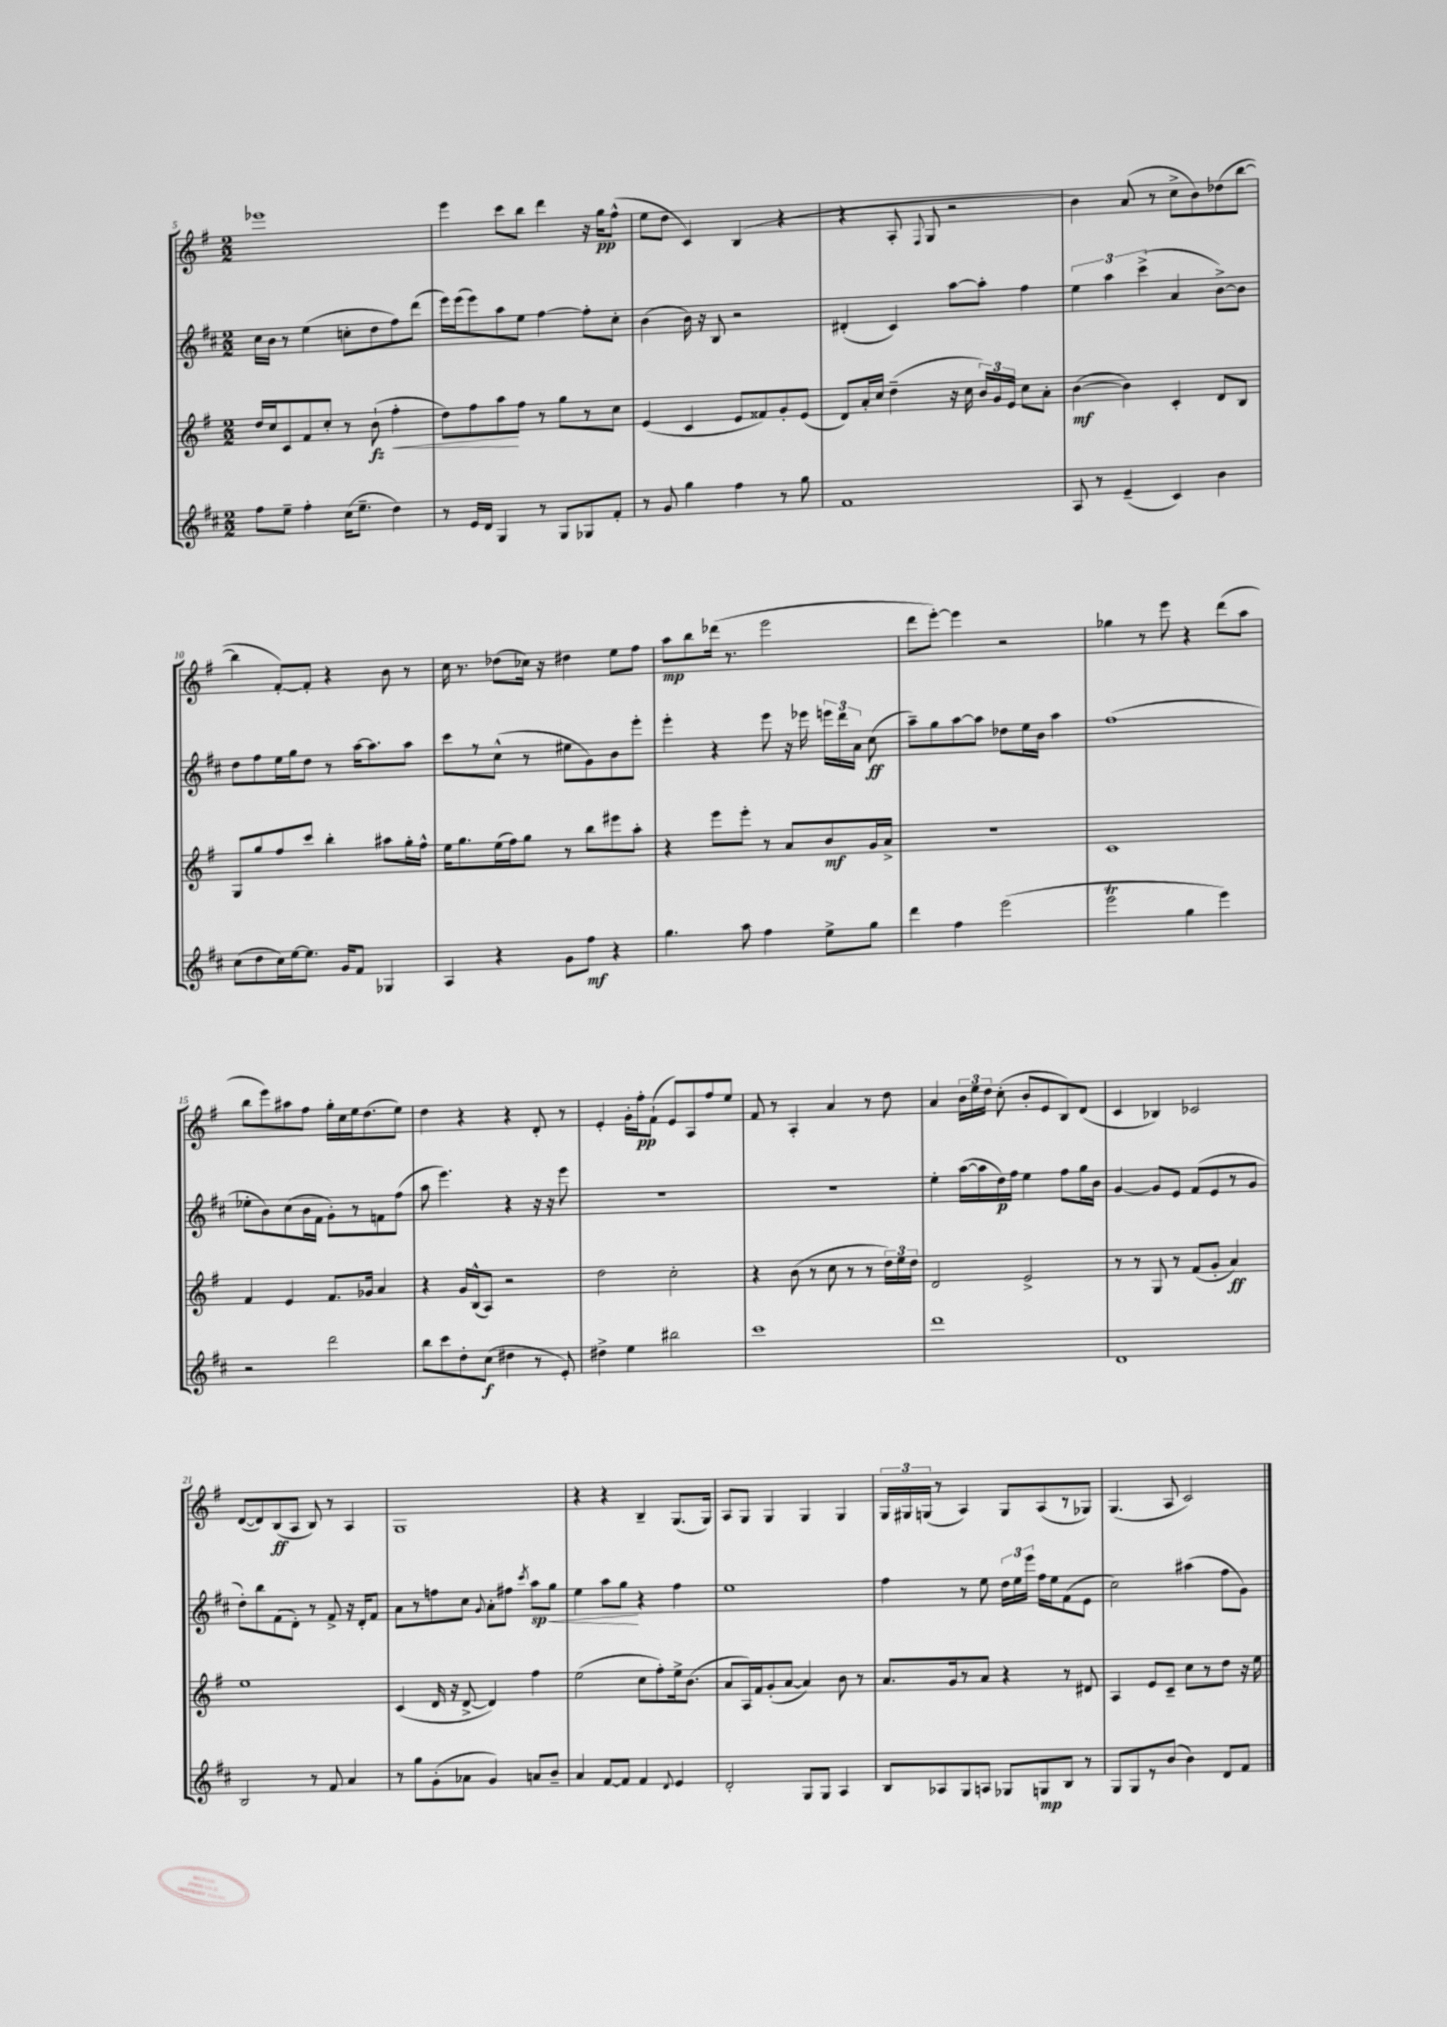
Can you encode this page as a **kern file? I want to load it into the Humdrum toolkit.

**kern	**dynam	**kern	**dynam	**kern	**dynam	**kern	**dynam
*part4	*part4	*part3	*part3	*part2	*part2	*part1	*part1
*staff4	*staff4	*staff3	*staff3	*staff2	*staff2	*staff1	*staff1
*clefG2	*	*clefG2	*	*clefG2	*	*clefG2	*
*k[f#c#]	*	*k[f#]	*	*k[f#c#]	*	*k[f#]	*
*M2/2	*	*M2/2	*	*M2/2	*	*M2/2	*
=5	=5	=5	=5	=5	=5	=5	=5
8ff#\L	.	16dd/LL	.	16cc#\LL	.	1eee-X	.
.	.	16cc/J	.	16b\JJ	.	.	.
8ee~\J	.	8c/	.	8r	.	.	.
4ff#'\	.	8f#/	.	(4ee\	.	.	.
.	.	8cc'/J	.	.	.	.	.
(16cc#\KL	.	8r	.	8ccn'\L	.	.	.
8.ee~\J	.	.	.	.	.	.	.
.	.	(8b`\	fz	8dd\	.	.	.
!	!	!	!LO:HP:b	!	!	!	!
4dd\)	.	4ff#'\	<	8ff#\)	.	.	.
.	.	.	.	(8ddd\J	.	.	.
=6	=6	=6	=6	=6	=6	=6	=6
8r	.	8dd\L)	.	16eee\LL)	.	4eee\	.
.	.	.	.	(16eee\J	.	.	.
16e/LL	.	8ff#\	.	8eee\)	.	.	.
16d/JJ	.	.	.	.	.	.	.
4G/	.	8aa\	.	8aa\	.	8ccc\L	.
.	.	8ff#\J	[	8ee\J	.	8bb\J	.
8r	.	8r	.	[4ff#\	.	4ddd\	.
8G/L	.	8gg\L	.	.	.	.	.
8G-X/	.	8r	.	8ff#'\L]	.	16r	.
.	.	.	.	.	.	16gg\KL	pp
8f#'/J	.	8cc\J	.	8cc#'\J	.	(8ff#^^\J	.
=7	=7	=7	=7	=7	=7	=7	=7
8r	.	(4e/	.	(4b\	.	8ee\L	.
8g/	.	.	.	.	.	8dd\J	.
4gg\	.	4c/	.	16b\)	.	4c/)	.
.	.	.	.	16r	.	.	.
.	.	.	.	8B/	.	.	.
4ff#\	.	8e/L	.	2r	.	(4B/	.
.	.	8f##X/)	.	.	.	.	.
8r	.	8g'/	.	.	.	4r	.
8gg\	.	(8e/J	.	.	.	.	.
=8	=8	=8	=8	=8	=8	=8	=8
1f#	.	8d/L)	.	(4d#X'/	.	4r	.
.	.	16a'/L	.	.	.	.	.
.	.	16cc/JJ	.	.	.	.	.
.	.	(4dd~\	.	4c#/)	.	8A'/	.
.	.	.	.	.	.	8qqF#/	.
.	.	.	.	.	.	8G/	.
.	.	16r	.	[8aa\L	.	2r	.
.	.	16cc\	.	.	.	.	.
.	.	24b/LL)	.	8aa'\J]	.	.	.
.	.	24g/	.	.	.	.	.
.	.	24e/JJ	.	.	.	.	.
.	.	8cc\L	.	4ff#\	.	.	.
.	.	8a'\J	.	.	.	.	.
=9	=9	=9	=9	=9	=9	=9	=9
8A/	.	([4b\	mf	6ee\	.	4b\)	.
8r	.	.	.	.	.	.	.
.	.	.	.	6aa\	.	.	.
(4e~/	.	4b\])	.	.	.	(8a/	.
.	.	.	.	(6ccc#^\	.	.	.
.	.	.	.	.	.	8r	.
4c#/)	.	4c'/	.	4a/	.	8cc^\L	.
.	.	.	.	.	.	8b\)	.
4b\	.	8d/L	.	[8b^\L)	.	(8dd-X\	.
.	.	8B/J	.	8b\J]	.	[8bb\J	.
!!LO:LB:g=z
=10	=10	=10	=10	=10	=10	=10	=10
(8cc#\L	.	8G/L	.	8dd\L	.	4bb\]	.
8dd\	.	8gg/	.	8ff#\	.	.	.
16cc#\L)	.	8ff#/	.	16ee\L	.	[8f#'/L)	.
[16ee\J	.	.	.	16gg\J	.	.	.
8.ee\J]	.	8ccc/J	.	8dd\J	.	8f#'/J]	.
.	.	4bb'\	.	8r	.	4r	.
16g/KL	.	.	.	.	.	.	.
8f#/J	.	.	.	[16aa\KL	.	.	.
.	.	.	.	8.aa\]	.	.	.
4G-X/	.	8aa#X\L	.	.	.	8b\	.
.	.	16gg'\L	.	8aa\J	.	8r	.
.	.	16ff#^^\JJ	.	.	.	.	.
=11	=11	=11	=11	=11	=11	=11	=11
4A/	.	16ee\KL	.	8ccc#\L	.	16cc\	.
.	.	8.gg\	.	.	.	8.r	.
.	.	.	.	8r	.	.	.
4r	.	(16ee\L	.	(8cc#^^\J	.	(8dd-X\L	.
.	.	16ff#\J)	.	.	.	.	.
.	.	8gg\J	.	8r	.	16cc-X\Jk)	.
.	.	.	.	.	.	16r	.
8g\L	.	8r	.	8ee#X\L	.	4dd#X\	.
8ff#\J	mf	8bb\L	.	8g\)	.	.	.
4r	.	8eee#X\	.	8b\	.	8ee\L	.
.	.	8aa'\J	.	8eee'\J	.	8ff#\J	.
=12	=12	=12	=12	=12	=12	=12	=12
4.gg\	.	4r	.	4eee'\	.	8aa\L	mp
.	.	.	.	.	.	8bb\	.
.	.	8eee\L	.	4r	.	(16ddd-X\Jk	.
.	.	.	.	.	.	8.r	.
8aa\	.	8eee'\J	.	.	.	.	.
4ff#\	.	8r	.	8eee\	.	2eee\	.
.	.	8a/L	.	16r	.	.	.
.	.	.	.	16eee-X\	.	.	.
8ee^\L	.	8b/	mf	24eeen\LL	.	.	.
.	.	.	.	24ddd\	.	.	.
.	.	.	.	24a\JJ	.	.	.
8gg\J	.	16g/L	.	(8cc#\	ff	.	.
.	.	16a^/JJ	.	.	.	.	.
=13	=13	=13	=13	=13	=13	=13	=13
4ddd\	.	1r	.	8aa~\L)	.	8ddd\L	.
.	.	.	.	8gg\	.	[8eee'\J)	.
4ff#\	.	.	.	[8aa\	.	4eee\]	.
.	.	.	.	8aa\J]	.	.	.
(2eee\	.	.	.	8dd-X\L	.	2r	.
.	.	.	.	16ee\L	.	.	.
.	.	.	.	16b\JJ	.	.	.
.	.	.	.	4aa\	.	.	.
=14	=14	=14	=14	=14	=14	=14	=14
2eeeT\	.	1c	.	(1ff#	.	4gg-X\	.
.	.	.	.	.	.	8r	.
.	.	.	.	.	.	8eee\	.
4gg\	.	.	.	.	.	4r	.
4eee\)	.	.	.	.	.	(8ddd\L	.
.	.	.	.	.	.	8aa\J	.
!!LO:LB:g=z
=15	=15	=15	=15	=15	=15	=15	=15
2r	.	4f#/	.	8ee-X'\L	.	8bb\L	.
.	.	.	.	8b\)	.	8eee\)	.
.	.	4e/	.	(8cc#\	.	8aa#X\	.
.	.	.	.	16b\L	.	8ff#\J	.
.	.	.	.	16f#\JJ	.	.	.
2ddd\	.	8.f#/L	.	8g'\L)	.	16gg'\LL	.
.	.	.	.	.	.	16cc\	.
.	.	.	.	8r	.	16ee\J	.
.	.	16g-X/Jk	.	.	.	(8.dd\	.
.	.	4a/	.	8fn\	.	.	.
.	.	.	.	(8ff#\J	.	8ee\J)	.
=16	=16	=16	=16	=16	=16	=16	=16
8bb\L	.	4r	.	8aa\	.	4dd\	.
8ccc#\	.	.	.	4.eee\)	.	.	.
8dd'\	.	16g/LL	.	.	.	4r	.
.	.	(16B^^/J	.	.	.	.	.
(8cc#\J	f	8A/J)	.	.	.	.	.
4dd#X\	.	2r	.	4r	.	4r	.
8r	.	.	.	16r	.	8d'/	.
.	.	.	.	16r	.	.	.
8e'/)	.	.	.	8eee\	.	8r	.
=17	=17	=17	=17	=17	=17	=17	=17
4dd#X^\	.	2dd\	.	1r	.	4e'/	.
4ee\	.	.	.	.	.	16g'\LL	.
.	.	.	.	.	.	16ff#'\J	pp
.	.	.	.	.	.	(8f#`\J	.
2bb#X\	.	2cc'\	.	.	.	8e/L)	.
.	.	.	.	.	.	8A/	.
.	.	.	.	.	.	8ff#/	.
.	.	.	.	.	.	8ee/J	.
=18	=18	=18	=18	=18	=18	=18	=18
1ccc#	.	4r	.	1r	.	8f#/	.
.	.	.	.	.	.	8r	.
.	.	(8b\	.	.	.	4A'/	.
.	.	8r	.	.	.	.	.
.	.	8cc\	.	.	.	4a/	.
.	.	8r	.	.	.	.	.
.	.	8r	.	.	.	8r	.
.	.	24dd\LL)	.	.	.	8dd\	.
.	.	24ee\	.	.	.	.	.
.	.	24dd\JJ	.	.	.	.	.
=19	=19	=19	=19	=19	=19	=19	=19
1ddd	.	2d/	.	4ee'\	.	4a/	.
.	.	.	.	([16aa\LL	.	24b\LL	.
.	.	.	.	.	.	24ee\	.
.	.	.	.	16aa\]	.	.	.
.	.	.	.	.	.	24dd\JJ	.
.	.	.	.	16dd\)	p	(8cc'\	.
.	.	.	.	16ff#\JJ	.	.	.
.	.	2e^/	.	4ee\	.	8b'/L	.
.	.	.	.	.	.	8e/	.
.	.	.	.	8ff#\L	.	8B/)	.
.	.	.	.	16gg\L	.	(8d/J	.
.	.	.	.	16b\JJ	.	.	.
=20	=20	=20	=20	=20	=20	=20	=20
1d	.	8r	.	[4g/	.	4c/	.
.	.	8r	.	.	.	.	.
.	.	8G/	.	8g/L]	.	4B-X/)	.
.	.	8r	.	8e/J	.	.	.
.	.	(8f#/L	.	(8f#/L	.	2c-X/	.
.	.	8g'/J	.	8e/	.	.	.
.	.	4a/)	ff	8r	.	.	.
.	.	.	.	8g/J	.	.	.
!!LO:LB:g=z
=21	=21	=21	=21	=21	=21	=21	=21
2B/	.	1ee	.	8dd'\L)	.	([8d/L	.
.	.	.	.	8bb\	.	8d/])	.
.	.	.	.	(8f#\	.	(8B/	ff
.	.	.	.	8d'\J)	.	8A/J	.
8r	.	.	.	8r	.	8B/)	.
8f#/	.	.	.	8f#^/	.	8r	.
4a/	.	.	.	16r	.	4A/	.
.	.	.	.	16d'/KL	.	.	.
.	.	.	.	8f#/J	.	.	.
=22	=22	=22	=22	=22	=22	=22	=22
8r	.	(4c/	.	8a\L	.	1G	.
8gg\L	.	.	.	8r	.	.	.
(8g'\	.	16d/	.	8ffn\	.	.	.
.	.	16r	.	.	.	.	.
8a-X\J	.	[8d^/	.	8cc#\J	.	.	.
.	.	.	.	8qqg/	.	.	.
4g/)	.	4d/])	.	8a'\L	.	.	.
.	.	.	.	8ff#X\J	.	.	.
.	.	.	.	8qccc#/	.	.	.
!	!	!	!	!	!LO:HP:b	!	!
8an/L	.	4ff#\	.	8aa\L	< sp	.	.
8b~/J	.	.	.	8gg\J	.	.	.
=23	=23	=23	=23	=23	=23	=23	=23
4a/	.	(2ee\	.	4ee\	.	4r	.
[8f#/L	.	.	.	8aa\L	.	4r	.
8f#/J]	.	.	.	8gg\J	.	.	.
4f#/	.	8cc\L	.	4r	[	4B~/	.
.	.	8ff#'\)	.	.	.	.	.
8qqd/	.	.	.	.	.	.	.
4e/	.	16ee^\k	.	4ff#\	.	(8.G/L	.
.	.	(8.b\J	.	.	.	.	.
.	.	.	.	.	.	16G/Jk)	.
=24	=24	=24	=24	=24	=24	=24	=24
2d'/	.	8a/L	.	1ee	.	8A/L	.
.	.	16A/L)	.	.	.	8G/J	.
.	.	16f#/J	.	.	.	.	.
.	.	(8g'/	.	.	.	4G/	.
.	.	[8a/J	.	.	.	.	.
8G/L	.	4a/])	.	.	.	4G/	.
8G/J	.	.	.	.	.	.	.
4A/	.	8b\	.	.	.	4G/	.
.	.	8r	.	.	.	.	.
=25	=25	=25	=25	=25	=25	=25	=25
8B/L	.	8.a/L	.	4ff#\	.	24G/LL	.
.	.	.	.	.	.	24G#X/	.
.	.	.	.	.	.	(24Gn/JJ	.
8A-X/	.	.	.	.	.	8r	.
.	.	16g/k	.	.	.	.	.
8G/	.	8r	.	8r	.	4A/)	.
8An/J	.	8a/J	.	8ee\	.	.	.
8G-X/L	.	4r	.	24dd\LL	.	8G/L	.
.	.	.	.	24ee\	.	.	.
.	.	.	.	24eee\JJ	.	.	.
8Gn/	mp	.	.	16ff#\LL	.	(8A/	.
.	.	.	.	16ee\J	.	.	.
8B/J	.	8r	.	(8f#\	.	8r	.
8r	.	8d#X/	.	8e\J	.	8G-X/J)	.
=26	=26	=26	=26	=26	=26	=26	=26
8G/L	.	4A/	.	2cc#\)	.	(4.G/	.
8G/	.	.	.	.	.	.	.
8r	.	8e/L	.	.	.	.	.
(8b/J	.	8c~/J	.	.	.	8A/	.
4b\)	.	8cc\L	.	(4aa#X\	.	2c/)	.
.	.	8r	.	.	.	.	.
8d/L	.	8dd\J	.	8ff#\L	.	.	.
8f#/J	.	16r	.	8g\J)	.	.	.
.	.	16ee\	.	.	.	.	.
==	==	==	==	==	==	==	==
*-	*-	*-	*-	*-	*-	*-	*-
